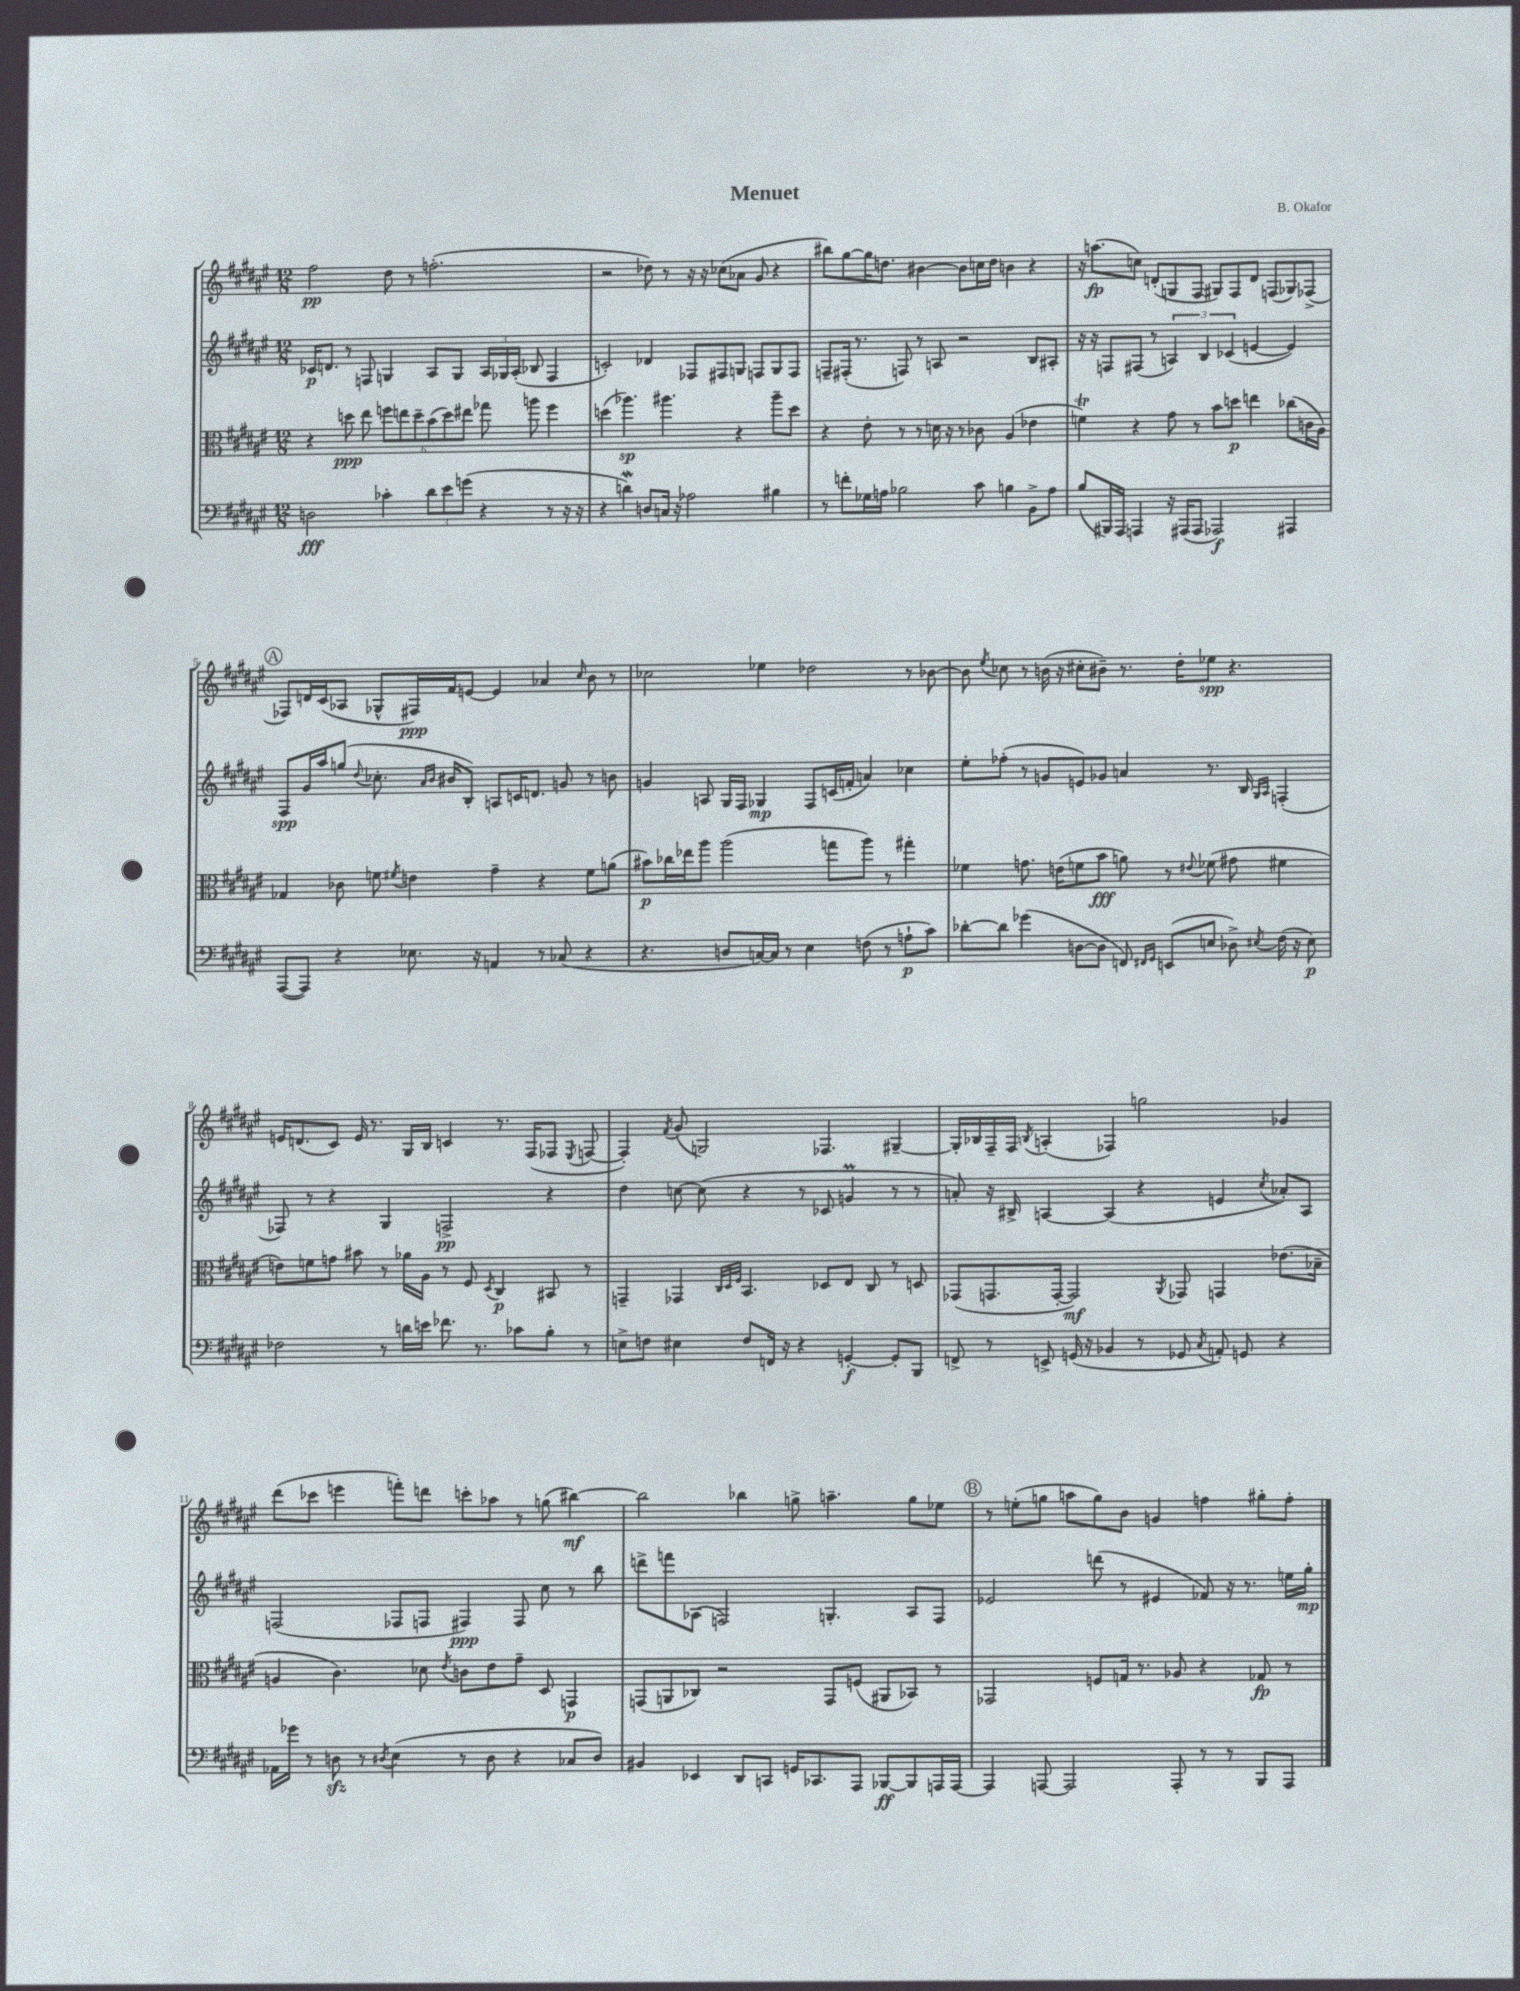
\header { title = "Menuet" composer = "B. Okafor" }
<<
\new StaffGroup <<
\new Staff = "s0" {
    \clef treble \key fis \major \numericTimeSignature \time 12/8
    \autoBeamOff fis''2\pp dis''8 r8 f''2.-.( |
    r2 des''8) r8 r16 r16 ces''8[( aes'8] gis'8 r4 |
    bis''8[) gis''8~ gis''16 d''8.] bis'4~ bis'8[ c''16 d''16] b'4 r4 |
    r16 a''8.[\fp( c''8]) d'8[-.( g8 fis8] gis8[) fis8 d'8] f8[( ges8) fes8]->( |
    \mark \markup { \circle "A" } fes8[) d'16 cis'16( aes8] ges8[-^ fis16\ppp) fis'16 e'8]~ e'4 aes'4 \grace { cis''16 } b'8 r8 |
    ces''2 ees''4 des''2 r8 bes'8~ |
    bes'8 \acciaccatura { eis''8 } ces''8 r8 b'16( r16 cis''8[-. bis'8]--) r8. dis''16[-. ees''8]\spp r4. |
    e'16[ d'8.( cis'8]) e'16 r8. gis16[ b16] c'4 r8. fis16[( fes8] \acciaccatura { eis8 } f8~ |
    f4-.) \acciaccatura { fis'8 } gis'8( g2) fes4. gis4~-- |
    gis16[-. bes16 fis16-- fis16] \acciaccatura { b8 } a4-.( fes4) g''2 ges'4 |
    dis'''8[( ces'''8] e'''4 f'''8[-.) d'''8] c'''8[-. aes''8] r8 g''8( bis''4~\mf) |
    bis''2 bes''4 g''8-> a''4.-- g''8[ ees''8] |
    \mark \markup { \circle "B" } r8 e''8[-.( g''8] a''8[ g''8) b'8] g'4 f''4 gis''8[-. f''8]-. \bar "|." |
}
\new Staff = "s1" {
    \clef treble \key fis \major \numericTimeSignature \time 12/8
    \autoBeamOff ces'16[\p d'8.] r8 f8 g4 ais8[ g8] \tuplet 3/2 { ais16[ ges16 ais16]-.( } bes8 f4 |
    c'2-.) des'4 fes8[ fis8 g8] f8[ g8 f8] |
    f8[-- fis16]-.( r8. f8) r8 a8 r2 b8[ ais8]-. |
    r16 r16 f8[ fis8]( r8 \tuplet 3/2 { a4) b4 ces'4( } e'4~ e'4) |
    \mark \markup { \circle "A" } fis8[\spp gis'16 ais''16 g''8]( \appoggiatura { dis''8 } ces''8.-. \grace { ais'16[ b'16] } bis'16[ b8]-.) a8[ c'16 d'8.] g'8 r8 b'8 |
    g'4 a8 gis16[ fis16] ges4\mp fis8[ c'16( f'16]-. a'4) ces''4 |
    eis''8[-. fes''8]-.( r8 g'8[ e'8) ges'8] a'4 r8. b16 \grace { gis16[ ais16] } f4-.( |
    fes8) r8 r4 gis4 f2->\pp r4 |
    dis''4 c''8~ c''8( r4 r8 ces'8 g'4\prall r8 r8 |
    a'8-.) r16 bis16-> a4~ a4( r4 e'4 \acciaccatura { cis''8 } aes'8[-.) a8] |
    f2( fes8[ f8] fis4\ppp) fis8 cis''8 r8 b''8 |
    d'''8[-> f'''8 aes8]( f2) g4.-. aes8[ f8] |
    \mark \markup { \circle "B" } ees'2 d'''8( r8 eis'4 fes'8) r16 r8. e''16[ gis''16]-.\mp \bar "|." |
}
\new Staff = "s2" {
    \clef alto \key fis \major \numericTimeSignature \time 12/8
    \autoBeamOff r4 d''8\ppp eis''8 \tuplet 6/4 { f''8[ e''8 d''8-- b'8( d''8) eis''8] } ges''8 a''8 f''4 |
    d''4( aes''4.\sp) ais''4. r4 ais''8[-- d''8] |
    r4 eis'8-. r8 r8 d'16 r16 r8 ces'8 ais4( ees'4 |
    f'4\trill) r4 gis'8 r8 b'8[ d''8]\p e''4 ces''8[( c'16 ais16]) |
    \mark \markup { \circle "A" } ges4 ces'8 f'8 \acciaccatura { fis'8 } e'4 gis'4-- r4 fis'8[ a'8]( |
    bis'8[\p) ces''16 ees''16 ais''8] ais''2( g''8[ ais''8]) r8 gis''4-. |
    fes'4 g'8. e'16[( f'8 b'8]\fff a'8) r8 \appoggiatura { eis'8 } fes'8( gis'8 fis'4 |
    e'8[) f'8 g'8] bis'8 r8 aes'16[ ais16] r8 fis8 \acciaccatura { dis8 } cis4\p bis,8 r8 |
    g,4-- ges,4 \grace { cis32[ dis32 fis32] } b,4. des8[ eis8] cis8 r8 d8 |
    ges,8[( g,8. g,16]~-. g,2\mf) \acciaccatura { ais,8 } ges,8 g,4 ees'8.[( bes16]-- |
    a4 cis'4.) des'8 \acciaccatura { eis'8 } c'8[ eis'8 gis'8]-- dis8 g,4\p |
    g,8[( a,8 ces8]) r2 g,8[ f8]( ais,8[ bes,8]) r8 |
    \mark \markup { \circle "B" } ges,2 f8[ g16] r8. aes8 r4 ges8\fp r8 \bar "|." |
}
\new Staff = "s3" {
    \clef bass \key fis \major \numericTimeSignature \time 12/8
    \autoBeamOff d2\fff ces'4-. \tuplet 3/2 { dis'8[ eis'8 g'8]( } r4 r8 r16 r16 |
    r4 d'4\mordent) d8[ c16] r16 aes2 bis4 |
    r8 f'8[-. ges16 a16] bes2 cis'8 b4 b,8[-> a8] |
    b8[( bis,,16) ais,,16] a,,4 r16 ais,,16[( ais,,8] aes,,2\f) ais,,4 |
    \mark \markup { \circle "A" } ais,,8[~( ais,,8]) r4 ees8. r16 a,4 r8 ces8( r4 |
    r4. d8[ c16~) c16] r8 eis4 f8( r8 a8[-!\p cis'8]) |
    des'8[~-. des'8] ges'4( d8[~ d8] f,8) \grace { fis,16[ gis,16] } e,8[( e8] des8->) \acciaccatura { eis8 } fis16( r16 eis8\p) |
    fes2 r8 d'16[ e'16] fes'8. r8. ces'8[ b8]-. r8 |
    e8[-> f8] eis4 f8[ f,16] r16 r4 g,4~-.\f g,8[-. b,,8] |
    f,8-> r8 e,8-> g,16( r16 bes,4 r8 ges,8 \acciaccatura { cis8 } a,8-.) g,8 r4 |
    aes,16[ ges'16] r8 d8\sfz r8 \acciaccatura { dis8 } eis4( r8 dis8 r4 ces8[ dis8]) |
    bis,4 ees,4 dis,8[ c,8] g,16[ ces,8. ais,,8] bes,,8[~\ff bes,,8 a,,16 a,,16]~ |
    \mark \markup { \circle "B" } a,,4 a,,8~ a,,2 a,,8-. r8 r8 b,,8[ a,,8] \bar "|." |
}
>>
>>
